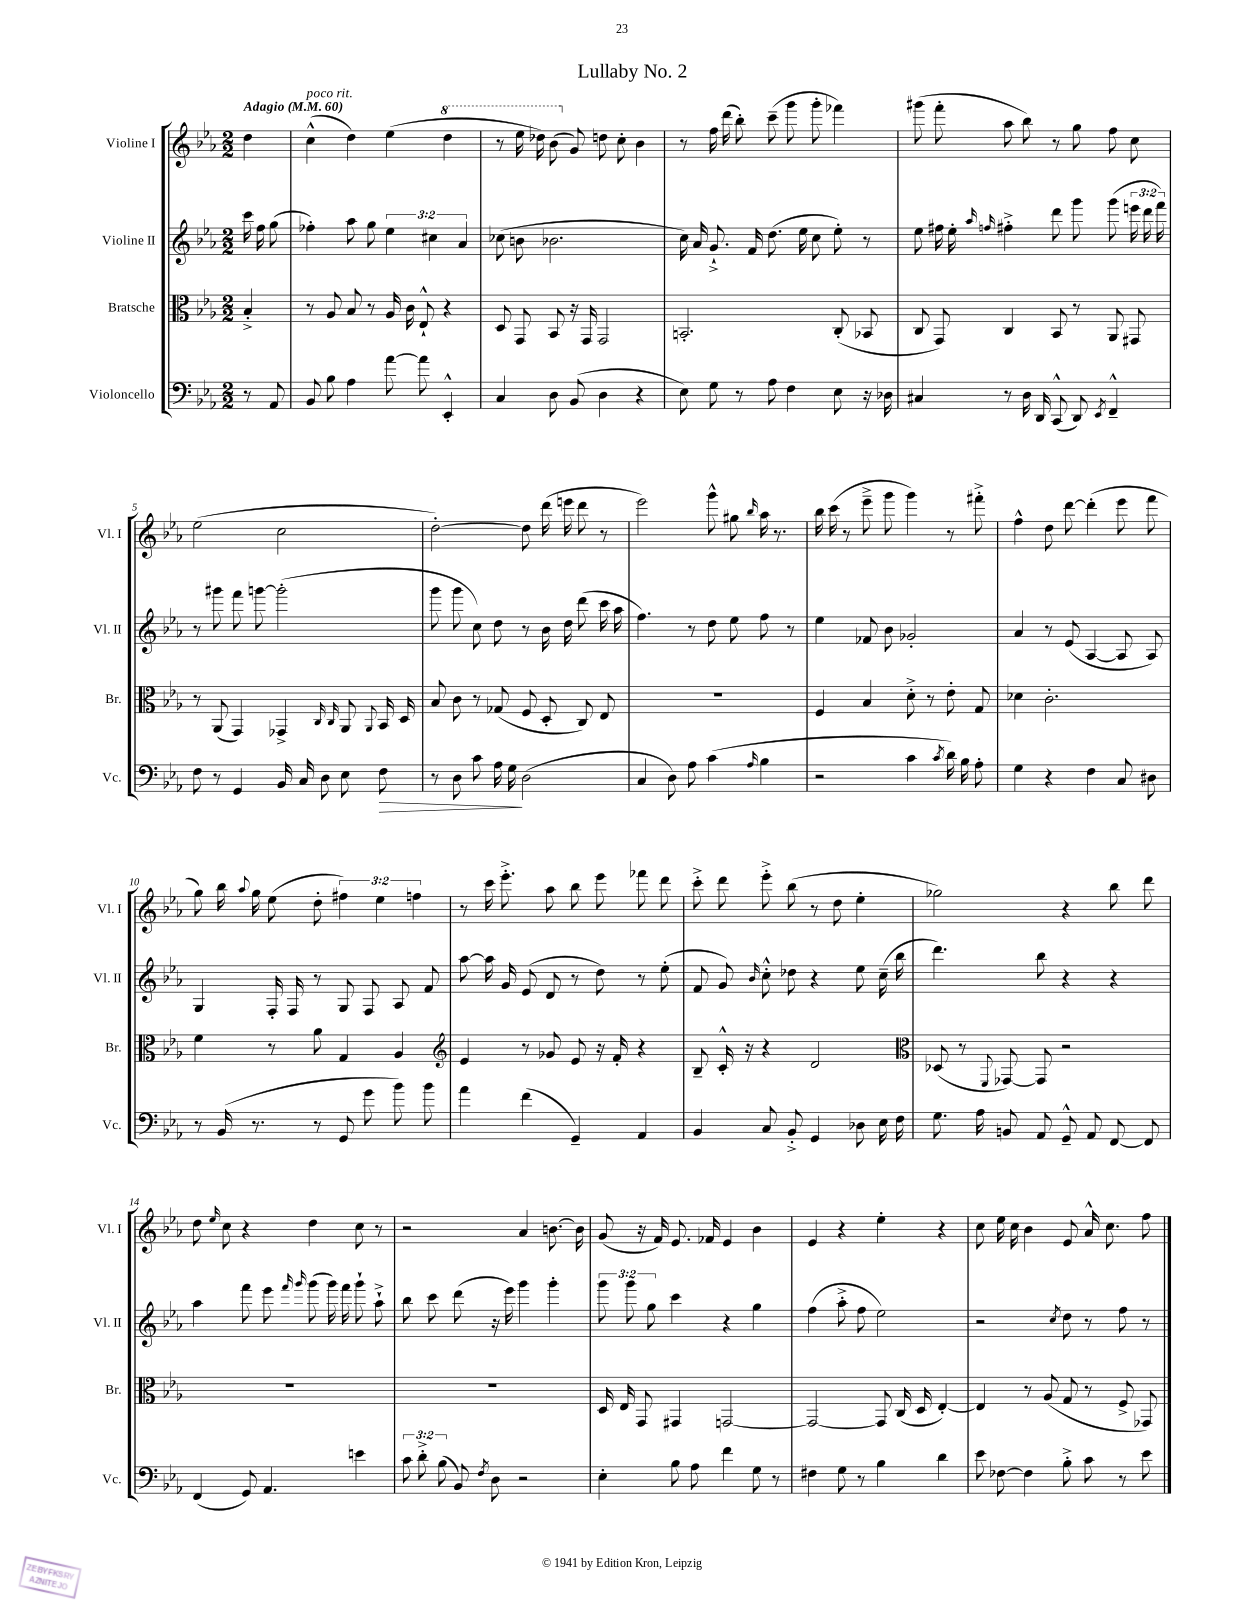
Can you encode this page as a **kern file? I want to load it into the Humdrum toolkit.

**kern	**kern	**kern	**kern
*staff4	*staff3	*staff2	*staff1
*clefF4	*clefC3	*clefG2	*clefG2
*k[b-e-a-]	*k[b-e-a-]	*k[b-e-a-]	*k[b-e-a-]
*M2/2	*M2/2	*M2/2	*M2/2
*MM60	*MM60	*MM60	*MM60
8r	4B-'^	16ccc	4dd
.	.	16ff	.
8AA-	.	(8gg	.
=	=	=	=
8BB-	8r	4ff-')	(4cc^^
8B-	8A-	.	.
4A-	8B-	8aa-	4dd)
.	8r	8gg	.
[8a-	16A-	6ee-	(4ee-
.	16c	.	.
8a-]	8E-`^^	.	.
.	.	6cc#	.
4EE-'^^	4r	.	4ddd
.	.	6a-	.
=	=	=	=
4C	8D	(8cc-	8r
.	8GG	8b	16eee-
.	.	.	16ddd-)
8D	8BB-	2.b-	(8bb-
(8BB-	16r	.	8g)
.	16GG	.	.
4D	2GG	.	8dd
.	.	.	8cc'
4r	.	.	4b-
=	=	=	=
8E-)	2.BB'	16cc)	8r
.	.	16a-	.
8G	.	8.g`^	16ff
.	.	.	(16ddd
8r	.	.	8bb-')
.	.	16f	.
8A-	.	(8.dd	(8ccc~
4F	.	.	8ggg
.	.	16ee-	.
.	.	8cc	8ggg'
8E-	(8C'	8ee-')	4fff-)
16r	8BB-	8r	.
16D-	.	.	.
=	=	=	=
4C#	8C	8ee-	(8ggg#
.	8GG)	16ff#	8fff'
.	.	16ee-'	.
.	.	16qqaa-	.
.	.	16qqff	.
8r	4C	4ff#'^	8aa-
16D	.	.	8bb-)
16DD	.	.	.
(8CC^^	8BB-	8ddd	8r
8DD)	8r	8ggg	8gg
8qEE-	.	.	.
4FF~^^	8AA-	(8ggg	8ff
.	8GG#	24eee	8cc
.	.	24ddd	.
.	.	24fff)	.
=	=	=	=
8F	8r	8r	(2ee-
8r	(8AA-	8ggg#	.
4GG	4GG)	8fff	.
.	.	[8ggg	.
16BB-	4GG-^	(2ggg']	2cc
16C	.	.	.
8D	.	.	.
.	16qqC	.	.
.	16qqC	.	.
8E-	8AA-	.	.
.	8qqAA-	.	.
8F	16BB-	.	.
.	16D	.	.
=	=	=	=
8r	8B-	8ggg	[2dd')
8D	8c	8ggg	.
8c	8r	8cc)	.
16A-	(8G-	8dd	.
16G	.	.	.
(2D	8F	8r	8dd]
.	8D'	16b-	(16ddd
.	.	16dd	16eee
.	8C)	(8ddd	8ddd
.	8E-	16ccc	8r
.	.	16aa-	.
=	=	=	=
4C	1r	4.ff)	2eee-)
8D)	.	.	.
8A-	.	8r	.
(4c	.	8dd	8ggg^^
.	.	8ee-	8gg#
16qqA-	.	.	16qqbb-
4B-	.	8ff	16aa-
.	.	.	8.r
.	.	8r	.
=	=	=	=
2r	4F	4ee-	16bb-
.	.	.	(16ccc
.	.	.	8r
.	4B-	8f-	8eee-~^
.	.	8b-	8ggg
4c	8d'^	2g-'	4ggg)
.	8r	.	.
8qc	.	.	.
16d)	8e-'	.	8r
16B-	.	.	.
8A-'	8G	.	8fff#'^
=	=	=	=
4G	4d-	4a-	4ff^^
4r	2.c'	8r	8dd
.	.	(8e-	[8ddd
4F	.	[4A-	(4ddd']
8C	.	8A-]	8eee-
8D#	.	8A-)	8fff
=	=	=	=
8r	4f	4G	8gg)
(16BB-	.	.	16bb-
.	.	.	8qqaa-
8.r	.	.	16gg
.	8r	16F'	(8ee-
.	.	16F	.
8r	8a-	8r	8dd'
8GG	4G	8G	6ff#)
8g	.	8F	.
.	.	.	6ee-
8b-)	4A-	8A-	.
.	.	.	6ff
8b-	.	8f	.
=	=	=	=
*	*clefG2	*	*
4a-	4e-	[8aa-	8r
.	.	16aa-]	16ccc
.	.	16g	8.eee-'^
(4f	8r	(8e-	.
.	8g-	8d	8aa-
4GG~)	8e-	8r	8bb-
.	16r	8dd)	8eee-
.	16f'	.	.
4AA-	4r	8r	8fff-
.	.	(8ee-'	8ddd
=	=	=	=
4BB-	8B-~	8f	8ccc'^
.	16c'^^	8g)	8ddd
.	16r	.	.
.	.	16qqb-	.
8C	4r	8cc'^^	8eee-'^
8BB-'^	.	8dd-	(8bb-
4GG	2d	4r	8r
.	.	.	8dd
8D-	.	8ee-	4ee-'
16E-	.	(16cc~	.
16F	.	16bb-	.
=	=	=	=
*	*clefC3	*	*
8.G	(8D-	4.ddd)	2gg-)
.	8r	.	.
16A-	.	.	.
.	8qqFF	.	.
8BB	[8GG-)	.	.
8AA-	8GG-]	8bb-	.
8GG~^^	2r	4r	4r
8AA-	.	.	.
[8FF	.	4r	8bb-
8FF]	.	.	8ddd
=	=	=	=
(4FF	1r	4aa-	8dd
.	.	.	16qqee-
.	.	.	8cc
8GG)	.	8fff	4r
4.AA-	.	8eee-	.
.	.	16qqfff	.
.	.	16qqggg	.
.	.	(8ggg	4dd
.	.	16ggg)	.
.	.	16fff	.
4e	.	8ggg`	8cc
.	.	8aa-`^	8r
=	=	=	=
12c	1r	8bb-	2r
12d'^	.	.	.
.	.	8ccc	.
(12B-	.	.	.
8BB-)	.	(8ddd	.
8qF	.	.	.
8D	.	16r	.
.	.	16eee-)	.
2r	.	4ggg	4a-
.	.	4ggg'	[8.b
.	.	.	16b]
=	=	=	=
4E-'	16D	12ggg	(8g
.	16E-	.	.
.	.	12ggg	.
.	8GG	.	16r
.	.	12gg	.
.	.	.	16f)
8B-	4GG#	4ccc	8.e-
8A-	.	.	.
.	.	.	16f-
4f	[2GG	4r	4e-
8G	.	4gg	4b-
8r	.	.	.
=	=	=	=
4F#	2GG_	(4ff	4e-
8G	.	8aa-'^	4r
8r	.	8ff	.
4B-	8GG]	2ee-)	4ee-'
.	(16C	.	.
.	16D	.	.
4d	[4E-')	.	4r
=	=	=	=
8e-	4E-]	2r	8cc
[8F-	.	.	16ee-
.	.	.	16cc
4F-]	8r	.	4b-
.	(8A-	.	.
.	.	8qcc	.
8B-'^	8G	8dd	8e-
8c	8r	8r	16a-^^
.	.	.	8.cc
8r	8F^	8ff	.
8e-	8GG-)	8r	8ff
==	==	==	==
*-	*-	*-	*-
